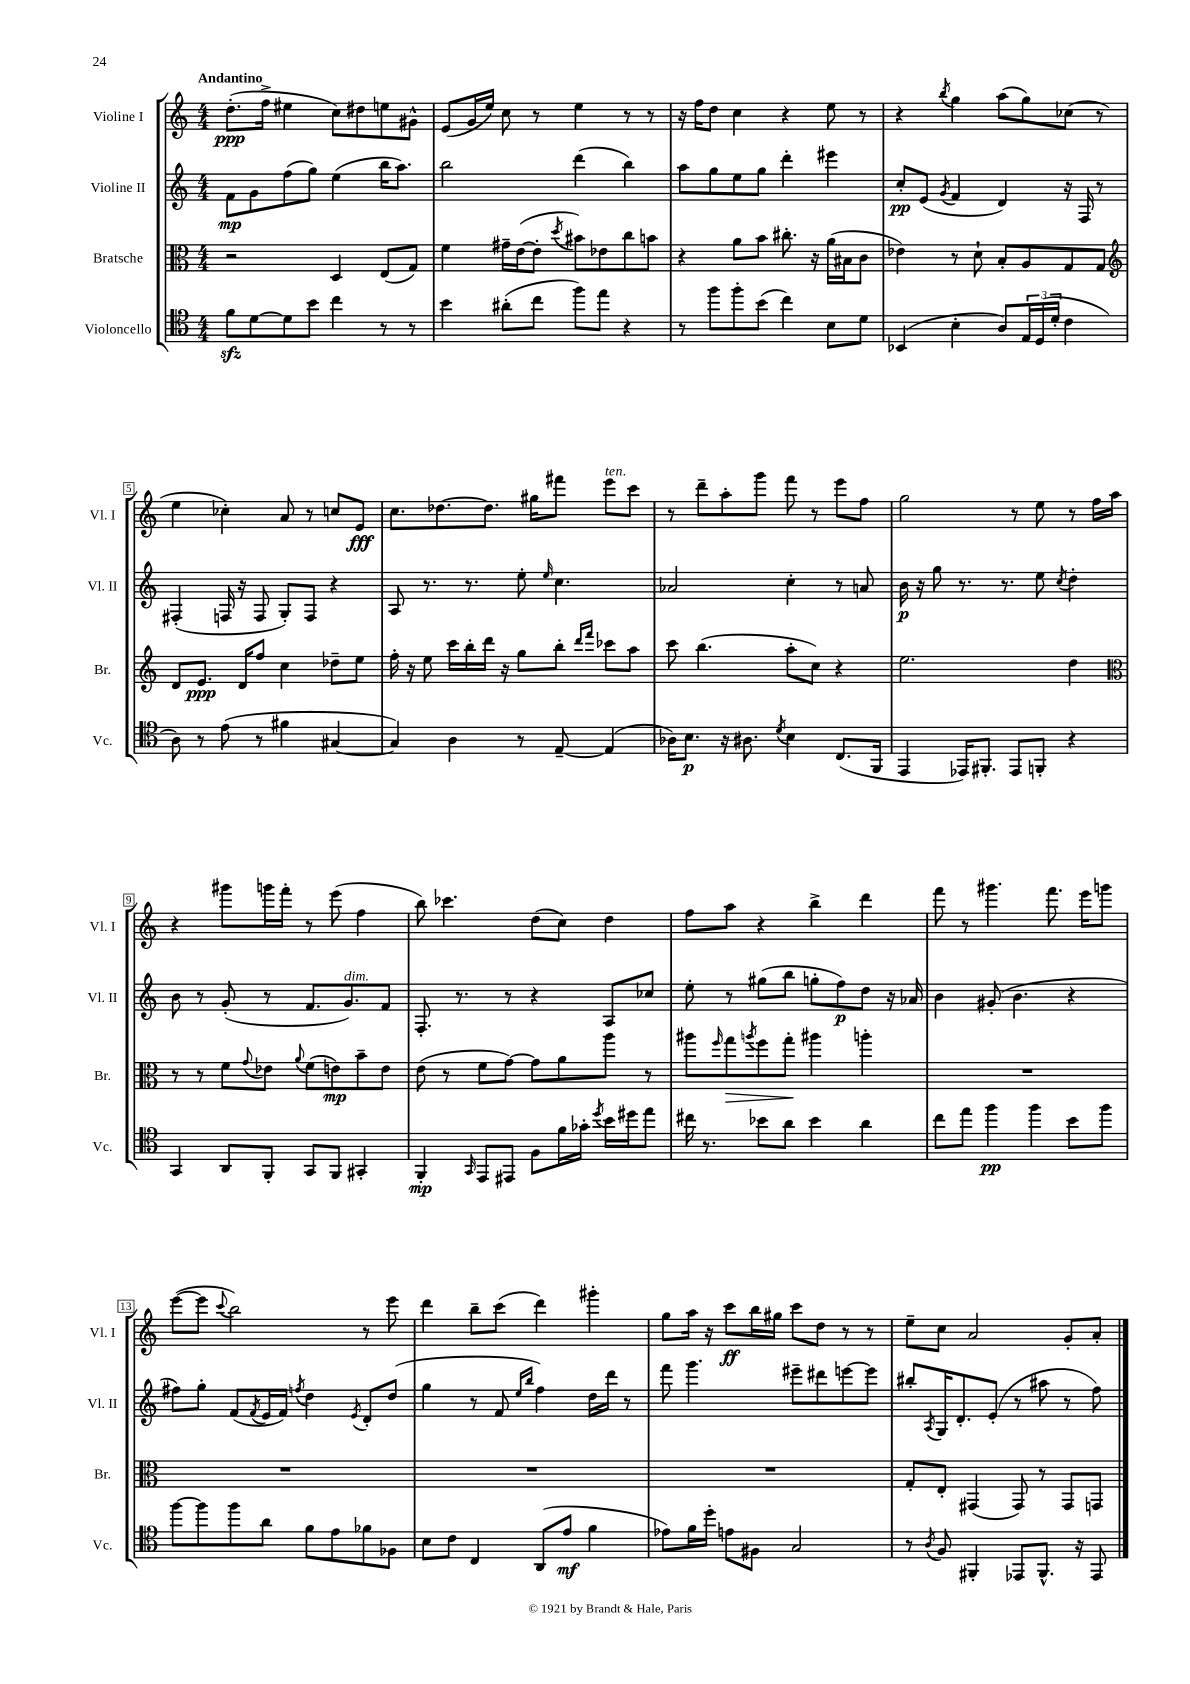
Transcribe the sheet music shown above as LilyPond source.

<<
\new StaffGroup <<
\new Staff = "s0" \with { instrumentName = "Violine I" shortInstrumentName = "Vl. I" } {
    \clef treble \key c \major \numericTimeSignature \time 4/4 \tempo "Andantino"
    d''8.-.\ppp( f''16-> eis''4 c''8) dis''8 e''8 gis'8-^ |
    e'8( g'16 e''16) c''8 r8 e''4 r8 r8 |
    r16 f''16 d''8 c''4 r4 e''8 r8 |
    r4 \acciaccatura { b''8 } g''4 a''8( g''8) ces''8( r8 |
    e''4 ces''4-.) a'8 r8 c''8 e'8\fff |
    c''8. des''8.~ des''8. gis''16 fis'''8 e'''8^\markup { \italic "ten." } c'''8 |
    r8 d'''8-- a''8-. g'''8 f'''8 r8 e'''8 f''8 |
    g''2 r8 e''8 r8 f''16 a''16 |
    r4 gis'''8 g'''16 f'''16-. r8 e'''8( f''4 |
    b''8) ces'''4. d''8( c''8) d''4 |
    f''8 a''8 r4 b''4-> d'''4 |
    f'''8 r8 gis'''4. f'''8. e'''16 g'''8 |
    e'''8~( e'''8 \appoggiatura { c'''8 } b''2) r8 e'''8 |
    d'''4 b''8-- c'''8( d'''4) gis'''4-. |
    g''8 a''16 r16 c'''8\ff b''16 gis''16 c'''8 d''8 r8 r8 |
    e''8-- c''8 a'2 g'8-. a'8-. \bar "|." |
}
\new Staff = "s1" \with { instrumentName = "Violine II" shortInstrumentName = "Vl. II" } {
    \clef treble \key c \major \numericTimeSignature \time 4/4
    f'8\mp g'8 f''8( g''8) e''4( b''16 a''8.) |
    b''2 d'''4( b''4) |
    a''8 g''8 e''8 g''8 d'''4-. eis'''4 |
    c''8-.\pp e'8( \acciaccatura { g'8 } f'4 d'4) r16 f16 r8 |
    fis4-.( f16 r16 f8 g8-.) f8 r4 |
    a8 r8. r8. e''8-. \grace { e''16 } c''4. |
    aes'2 c''4-. r8 a'8 |
    b'16\p r16 g''8 r8. r8. e''8 \acciaccatura { c''8 } d''4-. |
    b'8 r8 g'8-.( r8 f'8. g'8.^\markup { \italic "dim." }) f'8 |
    f8.-. r8. r8 r4 a8 ces''8 |
    e''8-. r8 gis''8( b''8 g''8-. f''8\p) d''8 r16 aes'16 |
    b'4 gis'8-.( b'4. r4 |
    fis''8) g''8-. f'8( \acciaccatura { f'8 } e'16 f'16) \acciaccatura { f''8 } d''4 \acciaccatura { e'8 } d'8-. d''8( |
    g''4 r8 f'8 \grace { e''16 b''16 } f''4) d''16 d'''16 r8 |
    f'''8 g'''4. eis'''8-- dis'''8 e'''8~ e'''8 |
    bis''8-. \acciaccatura { a8 } g16 d'8.-. e'8-.( r8 ais''8 r8 f''8) \bar "|." |
}
\new Staff = "s2" \with { instrumentName = "Bratsche" shortInstrumentName = "Br." } {
    \clef alto \key c \major \numericTimeSignature \time 4/4
    r2 d4 e8( g8) |
    f'4 gis'16-- e'16~( e'8-. \acciaccatura { d''8 } bis'8) ees'8 c''8 b'8 |
    r4 a'8 b'8 cis''8.-. r16 a'16( bis16 c'8 |
    ees'4) r8 d'8-! b8-. a8 g8 g8 |
    \clef treble d'8 e'8.\ppp d'16 f''8 c''4 des''8-- e''8 |
    f''16-. r16 e''8 c'''16 b''16-. d'''16 r16 g''8 b''8-. \grace { d'''16 f'''16 } ces'''8 a''8 |
    c'''8 b''4.( a''8-. c''8) r4 |
    e''2. d''4 |
    \clef alto r8 r8 f'8 \appoggiatura { g'8 } ees'8 \appoggiatura { a'8 } f'8( e'8\mp) b'8-- e'8 |
    e'8( r8 f'8 g'8~) g'8 a'8 a''8 r8 |
    ais''8 \grace { f''16 } g''8\> \acciaccatura { a''8 } f''8 g''8-.\! ais''4 a''4-. |
    R1 |
    R1 |
    R1 |
    R1 |
    g8-. e8-. gis,4( gis,8) r8 gis,8 g,8 \bar "|." |
}
\new Staff = "s3" \with { instrumentName = "Violoncello" shortInstrumentName = "Vc." } {
    \clef tenor \key c \major \numericTimeSignature \time 4/4
    f'8\sfz d'8~ d'8 b'8 c''4 r8 r8 |
    b'4 ais'8-.( c''8 f''8) e''8 r4 |
    r8 f''8 f''8-. b'8( c''4) b8 d'8 |
    bes,4( b4-. a8) \tuplet 3/2 { e16 d16( d'16-. } c'4 |
    a8) r8 e'8( r8 fis'4 gis4~ |
    gis4) a4 r8 e8~-- e4( |
    aes16) b8.\p r16 ais8. \acciaccatura { d'8 } b4 c8.( f,16 |
    e,4 ees,16) fis,8.-. ees,8 f,8-. r4 |
    g,4 a,8 f,8-. g,8 f,8 gis,4-. |
    f,4-.\mp \grace { g,16 } e,8 eis,8 f8 f'16 ges'16-. \acciaccatura { d''8 } b'16 dis''16 e''8 |
    cis''16 r8. bes'8 a'8 bes'4 a'4 |
    c''8 e''8 f''4\pp f''4 b'8 f''8 |
    f''8~ f''8 f''8 a'8 f'8 e'8 fes'8 fes8 |
    b8 c'8 c4 a,8( e'8\mf f'4 |
    ees'8) f'16 d''16-. e'8 fis8 g2 |
    r8 \acciaccatura { a8 } f8 fis,4-. ees,8 fis,8.-^ r16 ees,8 \bar "|." |
}
>>
>>
\layout { \context { \Score \override BarNumber.stencil = #(make-stencil-boxer 0.1 0.3 ly:text-interface::print) } }
